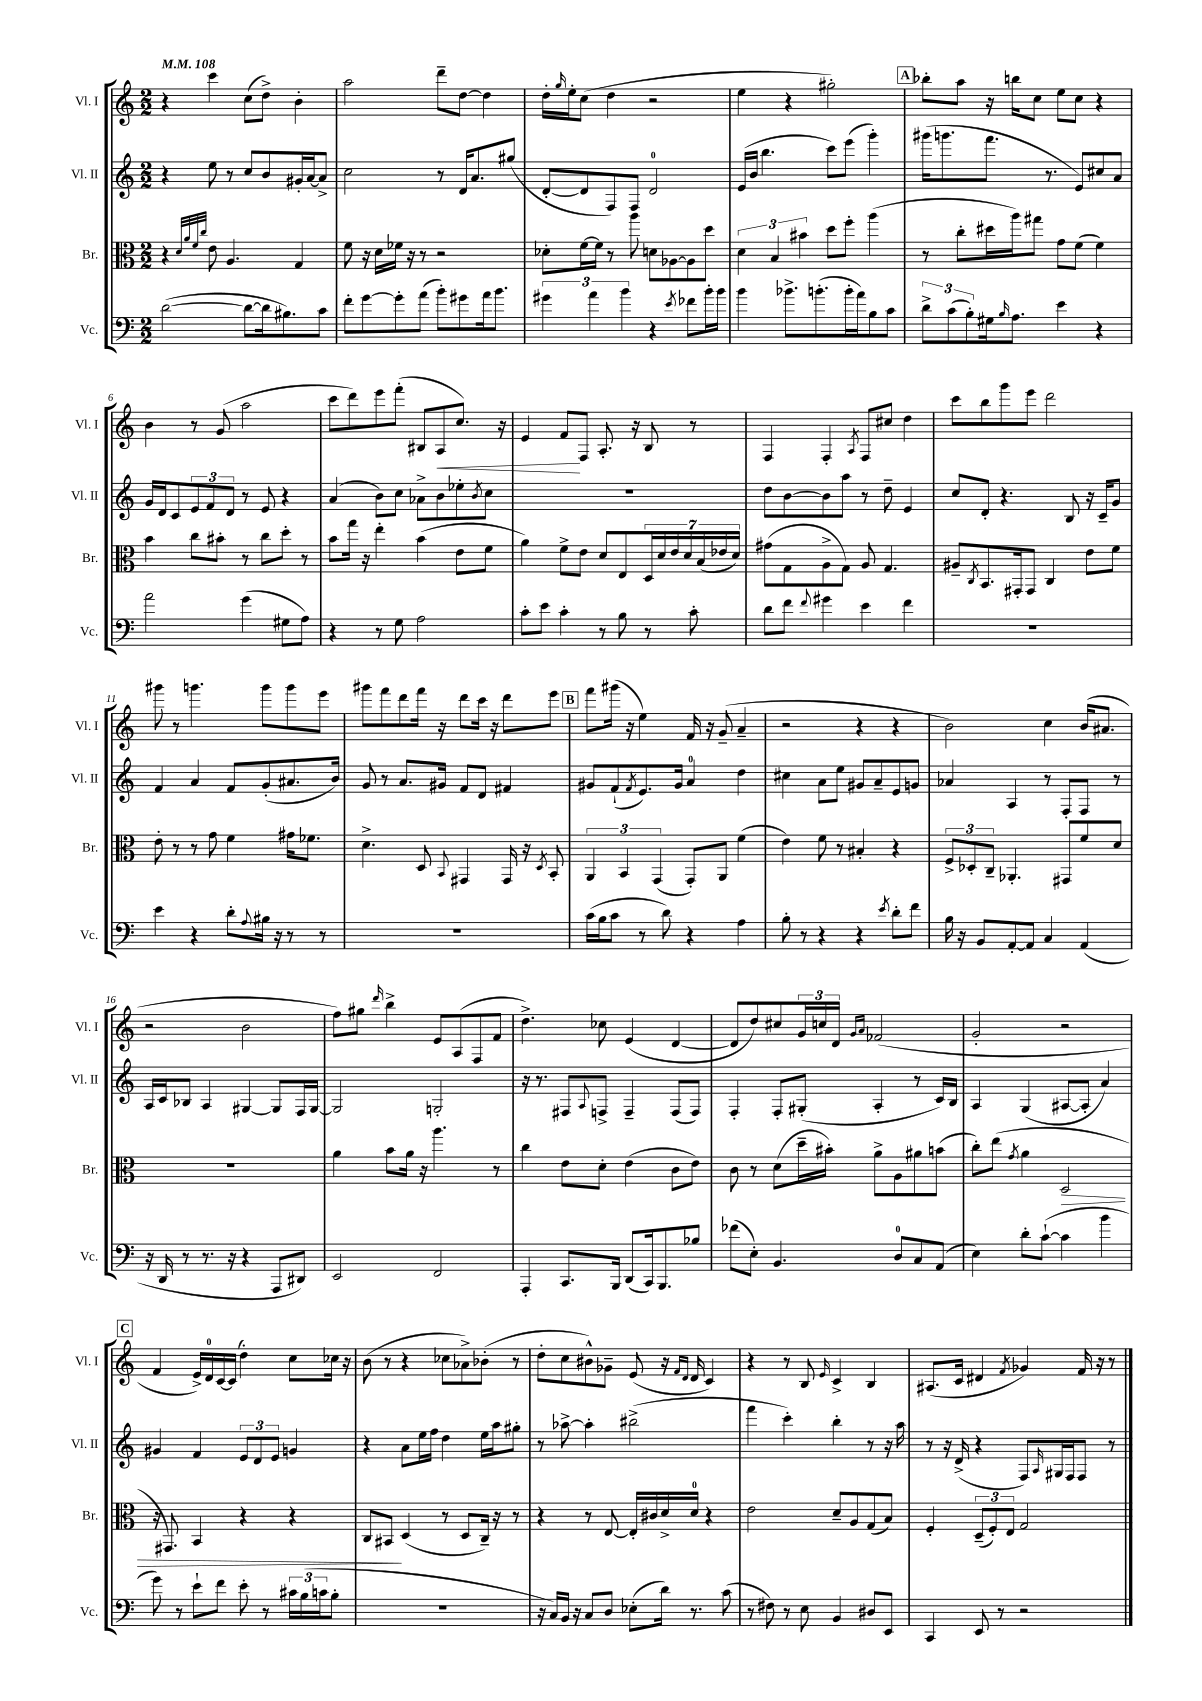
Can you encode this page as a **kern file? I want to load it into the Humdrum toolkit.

**kern	**kern	**dynam	**kern	**kern	**dynam
*part4	*part3	*part3	*part2	*part1	*part1
*staff4	*staff3	*staff3	*staff2	*staff1	*staff1
*I"Vc.	*I"Br.	*	*I"Vl. II	*I"Vl. I	*
*I'Vc.	*I'Br.	*	*I'Vl. II	*I'Vl. I	*
*clefF4	*clefC3	*	*clefG2	*clefG2	*
*k[]	*k[]	*	*k[]	*k[]	*
*M2/2	*M2/2	*	*M2/2	*M2/2	*
*MM108	*MM108	*	*MM108	*MM108	*
=1	=1	=1	=1	=1	=1
([2d\	4r	.	4r	4r	.
.	32qqd/LLL	.	.	.	.
.	32qqa/	.	.	.	.
.	32qqf/	.	.	.	.
.	32qqcc/JJJ	.	.	.	.
.	8e\	.	8ee\	4ccc\	.
.	4.A/	.	8r	.	.
8d\L_	.	.	8cc/L	(8cc\L	.
16d\k]	.	.	8b/	8dd^\J)	.
8.B#X\)	.	.	.	.	.
.	4G/	.	16g#X'/L	4b'\	.
.	.	.	[16a/J	.	.
8c\J	.	.	8a^/J]	.	.
=2	=2	=2	=2	=2	=2
8f'\L	8f\	.	2cc\	2aa\	.
[8g\	16r	.	.	.	.
.	16d\LL	.	.	.	.
8g'\]	16f-X\JJ	.	.	.	.
.	16r	.	.	.	.
(8a\J	8r	.	.	.	.
8b'\L)	2r	.	8r	8ddd~\L	.
8g#X\	.	.	16d/KL	[8dd\J	.
.	.	.	8.a/	.	.
16a\k	.	.	.	4dd\]	.
8.b\J	.	.	.	.	.
.	.	.	(8gg#X/J	.	.
=3	=3	=3	=3	=3	=3
6g#X\	8d-X'\L	.	[8d'/L	16dd'\LL	.
.	.	.	.	16qqgg/	.
.	.	.	.	16ee'\J	.
.	[16f\L	.	8d/]	(8cc\J	.
6a\	.	.	.	.	.
.	16f\JJ]	.	.	.	.
.	8r	.	8F/)	4dd\	.
6b\	.	.	.	.	.
.	8aa\	.	8F/J	.	.
4r	8dn\L	.	2d/	2r	.
.	[8A-X\	.	.	.	.
8qe/	.	.	.	.	.
8f-X\L	8A-\]	.	.	.	.
16b'\L	8dd\J	.	.	.	.
16b\JJ	.	.	.	.	.
=4	=4	=4	=4	=4	=4
4b\	6d\	.	(16e/LL	4ee\	.
.	.	.	16b/JJ	.	.
.	.	.	4.bb\	.	.
.	6B/	.	.	.	.
8.b-X^\L	.	.	.	4r	.
.	6b#X\	.	.	.	.
(8.bn'\	.	.	.	.	.
.	8dd\L	.	8ccc\L)	2gg#X'\)	.
16b'\L	8ff'\J	.	(8eee\J	.	.
16a\J)	.	.	.	.	.
8B\	(4aa\	.	4ggg'\)	.	.
8c\J	.	.	.	.	.
!!LO:REH:place=s1:t=A
=5	=5	=5	=5	=5	=5
12d^\L	8r	.	(16ggg#X\KL	8bb-X'\L	.
.	.	.	8.gggn\	.	.
(12c\	.	.	.	.	.
.	8cc'\L	.	.	8aa\J	.
12B'\)	.	.	.	.	.
16G#X\k	16dd#X\L	.	8.fff\J	16r	.
16qqB/	.	.	.	.	.
8.A\J	16aa\J)	.	.	16bbn\KL	.
.	8gg#X\J	.	.	8cc\J	.
.	.	.	8.r	.	.
4e\	8g\L	.	.	8ee\L	.
.	(8f\J	.	8e/L)	8cc\J	.
4r	4f\)	.	8cc#X/	4r	.
.	.	.	8a/J	.	.
!!LO:LB:g=z
=6	=6	=6	=6	=6	=6
2a\	4b\	.	16g/LL	4b\	.
.	.	.	16d/J	.	.
.	.	.	8c/	.	.
.	8cc\L	.	12e/	8r	.
.	.	.	12f/	.	.
.	8b#X'\J	.	.	(8g/	.
.	.	.	12d/J	.	.
(4g\	8r	.	8r	2aa\	.
.	8cc\L	.	8e/	.	.
8G#X\L	8dd'\J	.	4r	.	.
8A\J)	8r	.	.	.	.
=7	=7	=7	=7	=7	=7
4r	8b\L	.	(4a/	8ccc\L	.
.	16gg\Jk	.	.	8ddd\)	.
.	16r	.	.	.	.
8r	4ee'\	.	8b\L)	8eee\	.
8G\	.	.	8cc\J	(8fff'\J	.
2A\	(4b\	.	8a-X^\L	8B#X/L	.
!	!	!	!	!	!LO:HP:b
.	.	.	8b\	8A/	<
.	8e\L	.	8ee-X'\	8.cc/J)	.
.	.	.	8qb/	.	.
.	8f\J	.	8cc\J	.	.
.	.	.	.	16r	.
=8	=8	=8	=8	=8	=8
8c'\L	4a\)	.	1r	4e/	.
8e\J	.	.	.	.	.
4c'\	8f^\L	.	.	8f/L	.
.	8e\J	.	.	8F/J	[
8r	8d/L	.	.	8.A'/	.
8B\	8E/	.	.	.	.
.	.	.	.	16r	.
8r	28D/L	.	.	8B/	.
.	28d/	.	.	.	.
.	28e/	.	.	.	.
.	28d/	.	.	.	.
8c'\	.	.	.	8r	.
.	(28B/	.	.	.	.
.	28e-X/	.	.	.	.
.	28d/JJ)	.	.	.	.
=9	=9	=9	=9	=9	=9
8d\L	(8g#X\L	.	8dd\L	4F/	.
8f\J	8G\	.	[8b\	.	.
8qqf/	.	.	.	.	.
4g#X\	8A^\	.	8b\]	4F'/	.
.	8G\J)	.	8aa\J	.	.
.	.	.	.	8qA/	.
4e\	8A/	.	8r	8F/L	.
.	4.G/	.	8dd~\	8cc#X/J	.
4f\	.	.	4e/	4dd\	.
=10	=10	=10	=10	=10	=10
1r	8A#X~/L	.	8cc/L	8ccc\L	.
.	8qC/	.	.	.	.
.	8.BB/	.	8d'/J	8bb\	.
.	.	.	4.r	8ggg\	.
.	16GG#X'/k	.	.	.	.
.	8GG#/J	.	.	8eee\J	.
.	4C/	.	.	2ddd\	.
.	.	.	8B/	.	.
.	8e\L	.	16r	.	.
.	.	.	16c~/KL	.	.
.	8f\J	.	8g/J	.	.
!!LO:LB:g=z
=11	=11	=11	=11	=11	=11
4e\	8e'\	.	4f/	8ggg#X\	.
.	8r	.	.	8r	.
4r	8r	.	4a/	4.gggn\	.
.	8g\	.	.	.	.
8d'\L	4f\	.	8f/L	.	.
8qqA/	.	.	.	.	.
16B#X\Jk	.	.	(8g'/	8ggg\L	.
16r	.	.	.	.	.
8r	16g#X\KL	.	8.a#X/	8ggg\	.
.	8.f-X\J	.	.	.	.
8r	.	.	.	8eee\J	.
.	.	.	16b/Jk)	.	.
=12	=12	=12	=12	=12	=12
1r	4.d^\	.	8g/	8ggg#X\L	.
.	.	.	8r	8fff\	.
.	.	.	8.a/L	8ddd\	.
.	8D/	.	.	16fff\Jk	.
.	.	.	16g#X/Jk	16r	.
.	8qqBB/	.	.	.	.
.	4GG#X/	.	8f/L	8ddd\L	.
.	.	.	8d/J	16ccc\Jk	.
.	.	.	.	16r	.
.	16GG#/	.	4f#X/	8ddd\L	.
.	16r	.	.	.	.
.	8qD/	.	.	.	.
.	8BB'/	.	.	8eee\J	.
!!LO:REH:place=s1:t=B
=13	=13	=13	=13	=13	=13
(16c\LL	6AA/	.	8g#X/L	8fff\L	.
16B\J	.	.	.	.	.
8c\J	.	.	(8f`/	(16ggg#X\Jk	.
.	6BB/	.	.	.	.
.	.	.	.	16r	.
.	.	.	8qf/	.	.
8r	.	.	8.e/)	4ee\)	.
.	(6GG/	.	.	.	.
8d\)	.	.	.	.	.
.	.	.	16g#/Jk	.	.
4r	8GG'/L)	.	4a/	16f/	.
.	.	.	.	16r	.
.	8AA/J	.	.	(8g~/	.
4A\	(4f\	.	4dd\	4a~/	.
=14	=14	=14	=14	=14	=14
8B'\	4e\)	.	4cc#X\	2r	.
8r	.	.	.	.	.
4r	8f\	.	8a\L	.	.
.	8r	.	8ee\J	.	.
4r	4B#X'/	.	8g#X/L	4r	.
.	.	.	8a~/	.	.
8qe/	.	.	.	.	.
8d'\L	4r	.	8e/	4r	.
8f\J	.	.	8gn/J	.	.
=15	=15	=15	=15	=15	=15
16B\	12F^/L	.	4a-X/	2b\)	.
16r	.	.	.	.	.
.	12D-X'/	.	.	.	.
8BB/L	.	.	.	.	.
.	12C~/J	.	.	.	.
[8AA'/	4.AA-X'/	.	4A/	.	.
8AA/J]	.	.	.	.	.
4C/	.	.	8r	4cc\	.
.	8GG#X/L	.	8F'/L	.	.
(4AA/	8f/	.	8F/J	(16b/KL	.
.	.	.	.	8.a#X/J	.
.	8d/J	.	8r	.	.
!!LO:LB:g=z
=16	=16	=16	=16	=16	=16
16r	1r	.	16A/LL	2r	.
16DD/	.	.	16c/J	.	.
8r	.	.	8B-X/J	.	.
8.r	.	.	4A/	.	.
16r	.	.	.	.	.
4r	.	.	[4G#X/	2b\	.
8AAA/L	.	.	8G#/L]	.	.
8DD#X/J)	.	.	16F/L	.	.
.	.	.	[16G#/JJ	.	.
=17	=17	=17	=17	=17	=17
2EE/	4a\	.	2G#/]	8ff\L)	.
.	.	.	.	8gg#X\J	.
.	.	.	.	16qqddd/	.
.	8b\L	.	.	4bb^\	.
.	16a\Jk	.	.	.	.
.	16r	.	.	.	.
2FF/	4.aa\	.	2Gn'/	8e/L	.
.	.	.	.	(8A/	.
.	.	.	.	8F/	.
.	8r	.	.	8f/J	.
=18	=18	=18	=18	=18	=18
4AAA'/	4cc\	.	16r	4.dd^\)	.
.	.	.	8.r	.	.
8.CC/L	8e\L	.	8F#X/L	.	.
.	.	.	8qqA/	.	.
.	8d'\J	.	8Fn^/J	8cc-X\	.
16BBB/Jk	.	.	.	.	.
(8DD/L	(4e\	.	4F~/	(4e/	.
16CC/k)	.	.	.	.	.
8.BBB/	.	.	.	.	.
.	8c\L	.	(8F/L	[4d/	.
8B-X/J	8e\J)	.	8F/J)	.	.
=19	=19	=19	=19	=19	=19
(8f-X\L	8c\	.	4F'/	8d/L]	.
8E'\J)	8r	.	.	8dd/)	.
4.BB/	(8d\L	.	8F'/L	8cc#X/	.
.	16dd~\L	.	(8G#X'/J	24g/L	.
.	.	.	.	24ccn/	.
.	16b#X'\JJ)	.	.	.	.
.	.	.	.	24d/JJ	.
.	.	.	.	16qqg/LL	.
.	.	.	.	16qqa/JJ	.
.	8a^\L	.	4A'/	(2f-X/	.
8D/L	8A\	.	.	.	.
8C/	8a#X\	.	8r	.	.
(8AA/J	(8bn\J	.	16c/LL)	.	.
.	.	.	16B/JJ	.	.
=20	=20	=20	=20	=20	=20
4E\)	8cc'\L)	.	4A/	2g'/	.
.	(8ee\J	.	.	.	.
.	8qg/	.	.	.	.
8d'\L	4a\	.	(4G/	.	.
([8c`\J	.	.	.	.	.
!	!	!LO:HP:b	!	!	!
4c\]	2D/	>	[8A#X/L	2r	.
.	.	.	8A#'/J]	.	.
4b\	.	.	4a/)	.	.
!!LO:LB:g=z
!!LO:REH:place=s1:t=C
=21	=21	=21	=21	=21	=21
8g\)	16r	.	4g#X/	4f/	.
.	8.GG#X/)	.	.	.	.
8r	.	.	.	.	.
8e`\L	4BB/	.	4f/	16e^/LL)	.
.	.	.	.	16d/	.
8f\J	.	.	.	[16c/	.
.	.	.	.	(16c/JJ]	.
8e'\	4r	.	12e/L	4dd'\)	.
.	.	.	12d/	.	.
8r	.	.	.	.	.
.	.	.	12e/J	.	.
24c#X\LL	4r	.	4gn/	8cc\L	.
(24B\	.	.	.	.	.
24cn\J	.	.	.	.	.
8B'\J	.	.	.	16cc-X\Jk	.
.	.	.	.	16r	.
=22	=22	=22	=22	=22	=22
1r	8C/L	.	4r	(8b\	.
.	8BB#X/J	.	.	8r	.
.	(4D/	]	8a\L	4r	.
.	.	.	16ee\L	.	.
.	.	.	16ff\JJ	.	.
.	8r	.	4dd\	8cc-X\L	.
.	8D/L	.	.	8a-X^\)	.
.	16C~/Jk)	.	16ee\LL	(8b-X'\J	.
.	16r	.	16aa\J	.	.
.	8r	.	8gg#X'\J	8r	.
=23	=23	=23	=23	=23	=23
16r	4r	.	8r	8dd'\L	.
16C/LL)	.	.	.	.	.
16BB/JJ	.	.	[8aa-X^\	8cc\	.
16r	.	.	.	.	.
8C/L	8r	.	4aa-'\]	8b#X^^\)	.
8D/J	[8E/	.	.	8g-X~\J	.
(8E-X'\L	16E'/LL]	.	(2bb#X^\	(8e/	.
.	16c#X/	.	.	.	.
16d\Jk)	16d^/	.	.	16r	.
.	.	.	.	16qqf/LL	.
.	.	.	.	16qqd/JJ	.
8.r	16d/JJ	.	.	16d/	.
.	4r	.	.	4c/)	.
(8c\	.	.	.	.	.
=24	=24	=24	=24	=24	=24
8r	2e\	.	4fff\	4r	.
8F#X\)	.	.	.	.	.
8r	.	.	4ccc'\)	8r	.
8E\	.	.	.	8B/	.
.	.	.	.	16qqe/	.
4BB/	8d~/L	.	4bb'\	4c^/	.
.	8A/	.	.	.	.
8D#X/L	(8G/	.	8r	4B/	.
8EE/J	8B/J)	.	16r	.	.
.	.	.	16aa\	.	.
=25	=25	=25	=25	=25	=25
4CC/	4F'/	.	8r	(8.A#X/L	.
.	.	.	16r	.	.
.	.	.	(16d^/	16c/Jk	.
8EE/	(12D~/L	.	4r	4d#X/	.
.	12F'/)	.	.	.	.
8r	.	.	.	.	.
.	12E/J	.	.	.	.
.	.	.	.	8qf/	.
2r	2G/	.	8F/L)	4g-X/)	.
.	.	.	16qqA/	.	.
.	.	.	16G#X/L	.	.
.	.	.	16F/J	.	.
.	.	.	8F/J	16f/	.
.	.	.	.	16r	.
.	.	.	8r	8r	.
==	==	==	==	==	==
*-	*-	*-	*-	*-	*-
